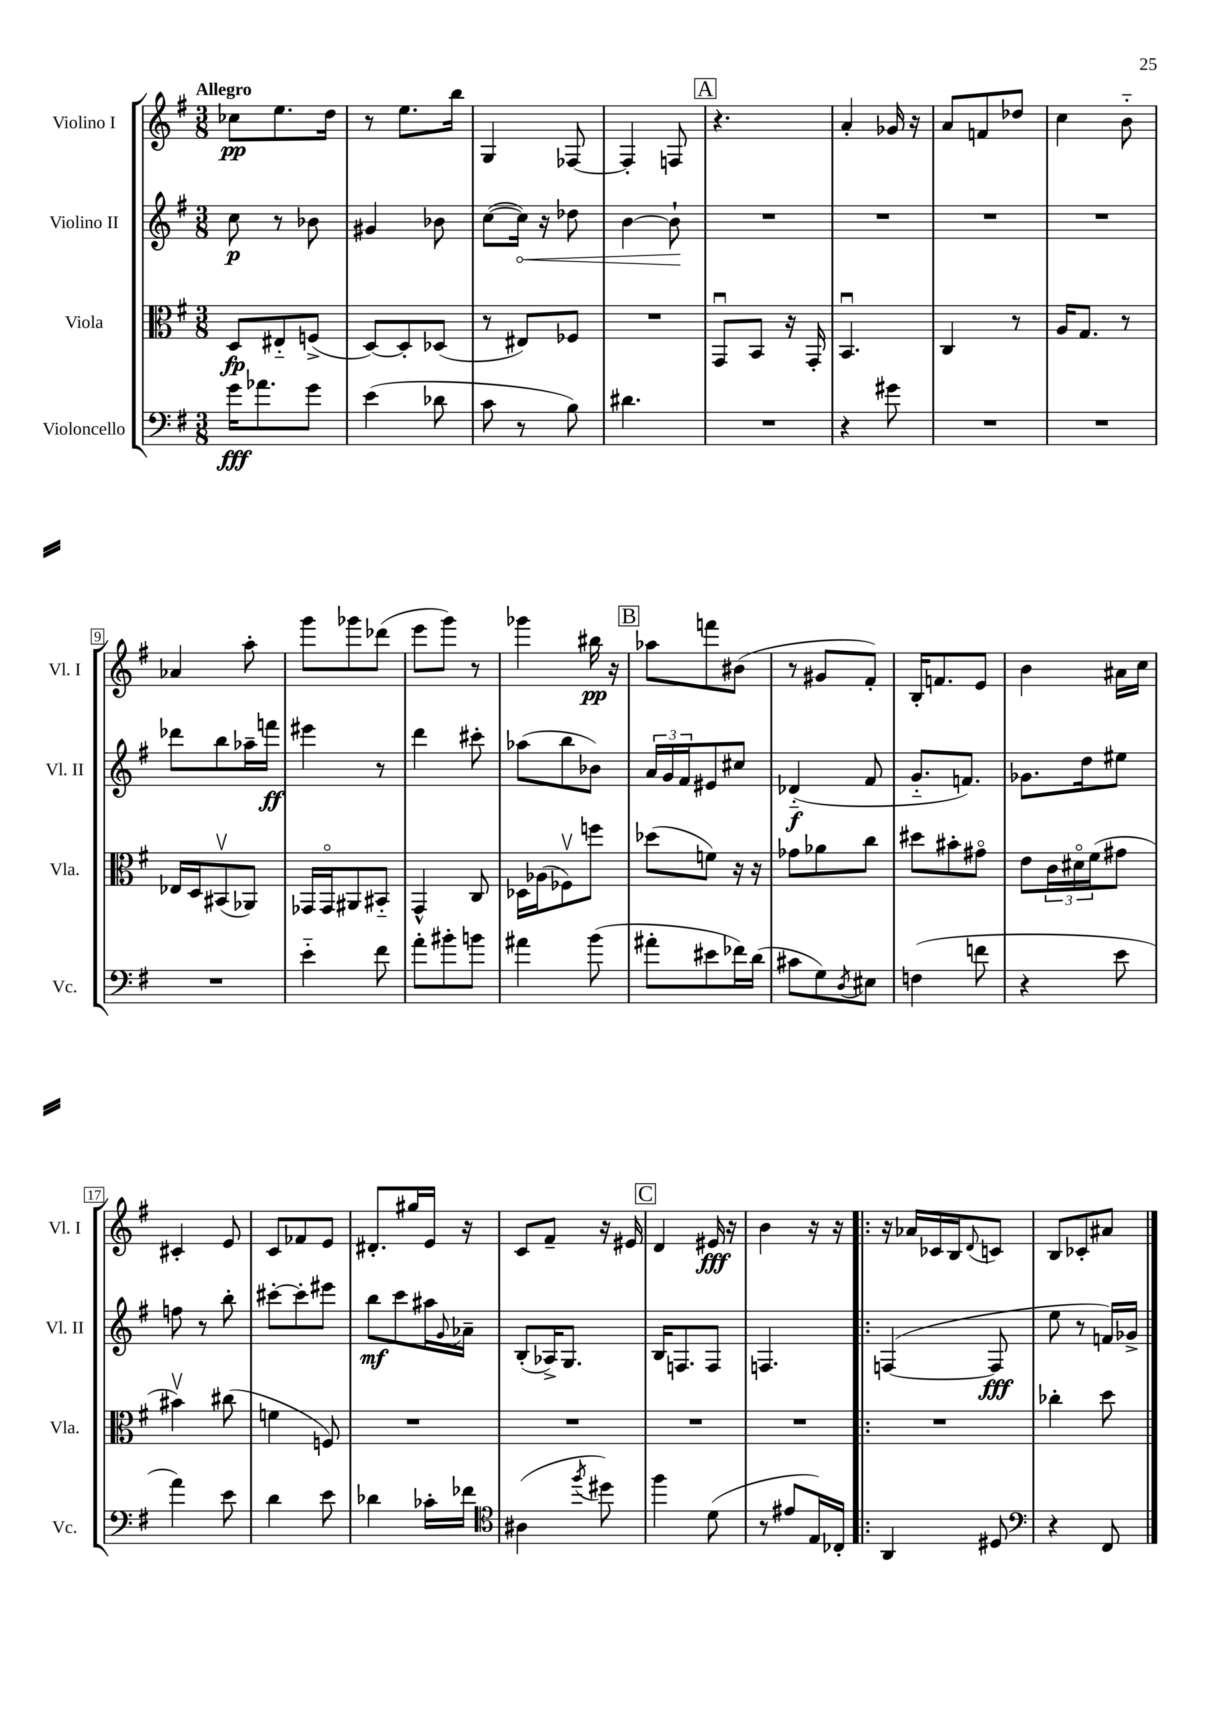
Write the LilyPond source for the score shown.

<<
\new StaffGroup <<
\new Staff = "s0" \with { instrumentName = "Violino I" shortInstrumentName = "Vl. I" } {
    \clef treble \key g \major \numericTimeSignature \time 3/8 \tempo "Allegro"
    ces''8\pp e''8. d''16 |
    r8 e''8. b''16 |
    g4 fes8~ |
    fes4-. f8 |
    \mark \markup { \box "A" } r4. |
    a'4-. ges'16 r16 |
    a'8 f'8 des''8 |
    c''4 b'8-_ |
    aes'4 a''8-. |
    g'''8 ges'''8 des'''8( |
    e'''8 g'''8) r8 |
    ges'''4 bis''16\pp r16 |
    \mark \markup { \box "B" } aes''8 f'''8 bis'8( |
    r8 gis'8 fis'8-.) |
    b16-. f'8. e'8 |
    b'4 ais'16 c''16 |
    cis'4-. e'8 |
    c'8 fes'8 e'8 |
    dis'8.-. gis''16 e'16 r16 |
    c'8 fis'8-- r16 eis'16 |
    \mark \markup { \box "C" } d'4 eis'16\fff r16 |
    b'4 r16 r16 |
    \bar ".|:" r16 aes'16 ces'16 b16 \appoggiatura { d'8 } c'8 |
    b8 ces'8-. ais'8 \bar "|." |
}
\new Staff = "s1" \with { instrumentName = "Violino II" shortInstrumentName = "Vl. II" } {
    \clef treble \key g \major \numericTimeSignature \time 3/8
    c''8\p r8 bes'8 |
    gis'4 bes'8 |
    c''8~( \once \override Hairpin.circled-tip = ##t c''16\<) r16 des''8 |
    b'4~ b'8-!\! |
    \mark \markup { \box "A" } R4. |
    R4. |
    R4. |
    R4. |
    des'''8 b''8 aes''16-- f'''16\ff |
    eis'''4 r8 |
    d'''4 cis'''8-. |
    aes''8( b''8 bes'8) |
    \mark \markup { \box "B" } \tuplet 3/2 { a'16 g'16 fis'16 } eis'8 cis''8 |
    des'4-_\f( fis'8 |
    g'8.-_ f'8.) |
    ges'8. d''16 eis''8 |
    f''8 r8 b''8-. |
    cis'''8~-. cis'''8-. eis'''8 |
    b''8\mf c'''8 ais''16 \appoggiatura { g'8 } aes'16-- |
    b8-.( aes16->) g8. |
    \mark \markup { \box "C" } b16 f8. f8 |
    f4. |
    \bar ".|:" f4~( f8\fff |
    e''8 r8 f'16) ges'16-> \bar "|." |
}
\new Staff = "s2" \with { instrumentName = "Viola" shortInstrumentName = "Vla." } {
    \clef alto \key g \major \numericTimeSignature \time 3/8
    d8\fp eis8-_ f8->( |
    d8~) d8-. des8( |
    r8 eis8) fes8 |
    R4. |
    \mark \markup { \box "A" } g,8\downbow b,8 r16 g,16-. |
    b,4.\downbow |
    c4 r8 |
    a16 g8. r8 |
    ees16 d16 bis,8\upbow( aes,8) |
    ges,16 ges,16\flageolet ais,8 bis,8-_ |
    g,4-^ c8 |
    des16 aes16( fes8\upbow) f''8 |
    \mark \markup { \box "B" } des''8( f'8) r16 r16 |
    ges'8 aes'8 c''8 |
    dis''8 bis'8-. gis'8\flageolet |
    e'8 \tuplet 3/2 { c'16 dis'16\flageolet fis'16( } gis'8 |
    bis'4\upbow) cis''8( |
    f'4 f8) |
    R4. |
    R4. |
    \mark \markup { \box "C" } R4. |
    R4. |
    \bar ".|:" R4. |
    ces''4-. d''8 \bar "|." |
}
\new Staff = "s3" \with { instrumentName = "Violoncello" shortInstrumentName = "Vc." } {
    \clef bass \key g \major \numericTimeSignature \time 3/8
    g'16\fff aes'8. g'8 |
    e'4( des'8 |
    c'8 r8 b8) |
    dis'4. |
    \mark \markup { \box "A" } R4. |
    r4 gis'8 |
    R4. |
    R4. |
    R4. |
    e'4-_ fis'8 |
    a'8-. bis'8-. b'8 |
    ais'4 b'8( |
    \mark \markup { \box "B" } ais'8-. eis'8 fes'16) d'16( |
    cis'8 g8) \acciaccatura { d8 } eis8 |
    f4( f'8 |
    r4 e'8 |
    a'4) e'8 |
    d'4 e'8 |
    des'4 ces'16-. fes'16 |
    \clef tenor ais4( \acciaccatura { fis''8 } dis''8) |
    \mark \markup { \box "C" } fis''4 d'8( |
    r8 eis'8 e16) ces16-. |
    \bar ".|:" a,4 dis8 |
    \clef bass r4 fis,8 \bar "|." |
}
>>
>>
\layout { \context { \Score \override BarNumber.stencil = #(make-stencil-boxer 0.1 0.3 ly:text-interface::print) } }
